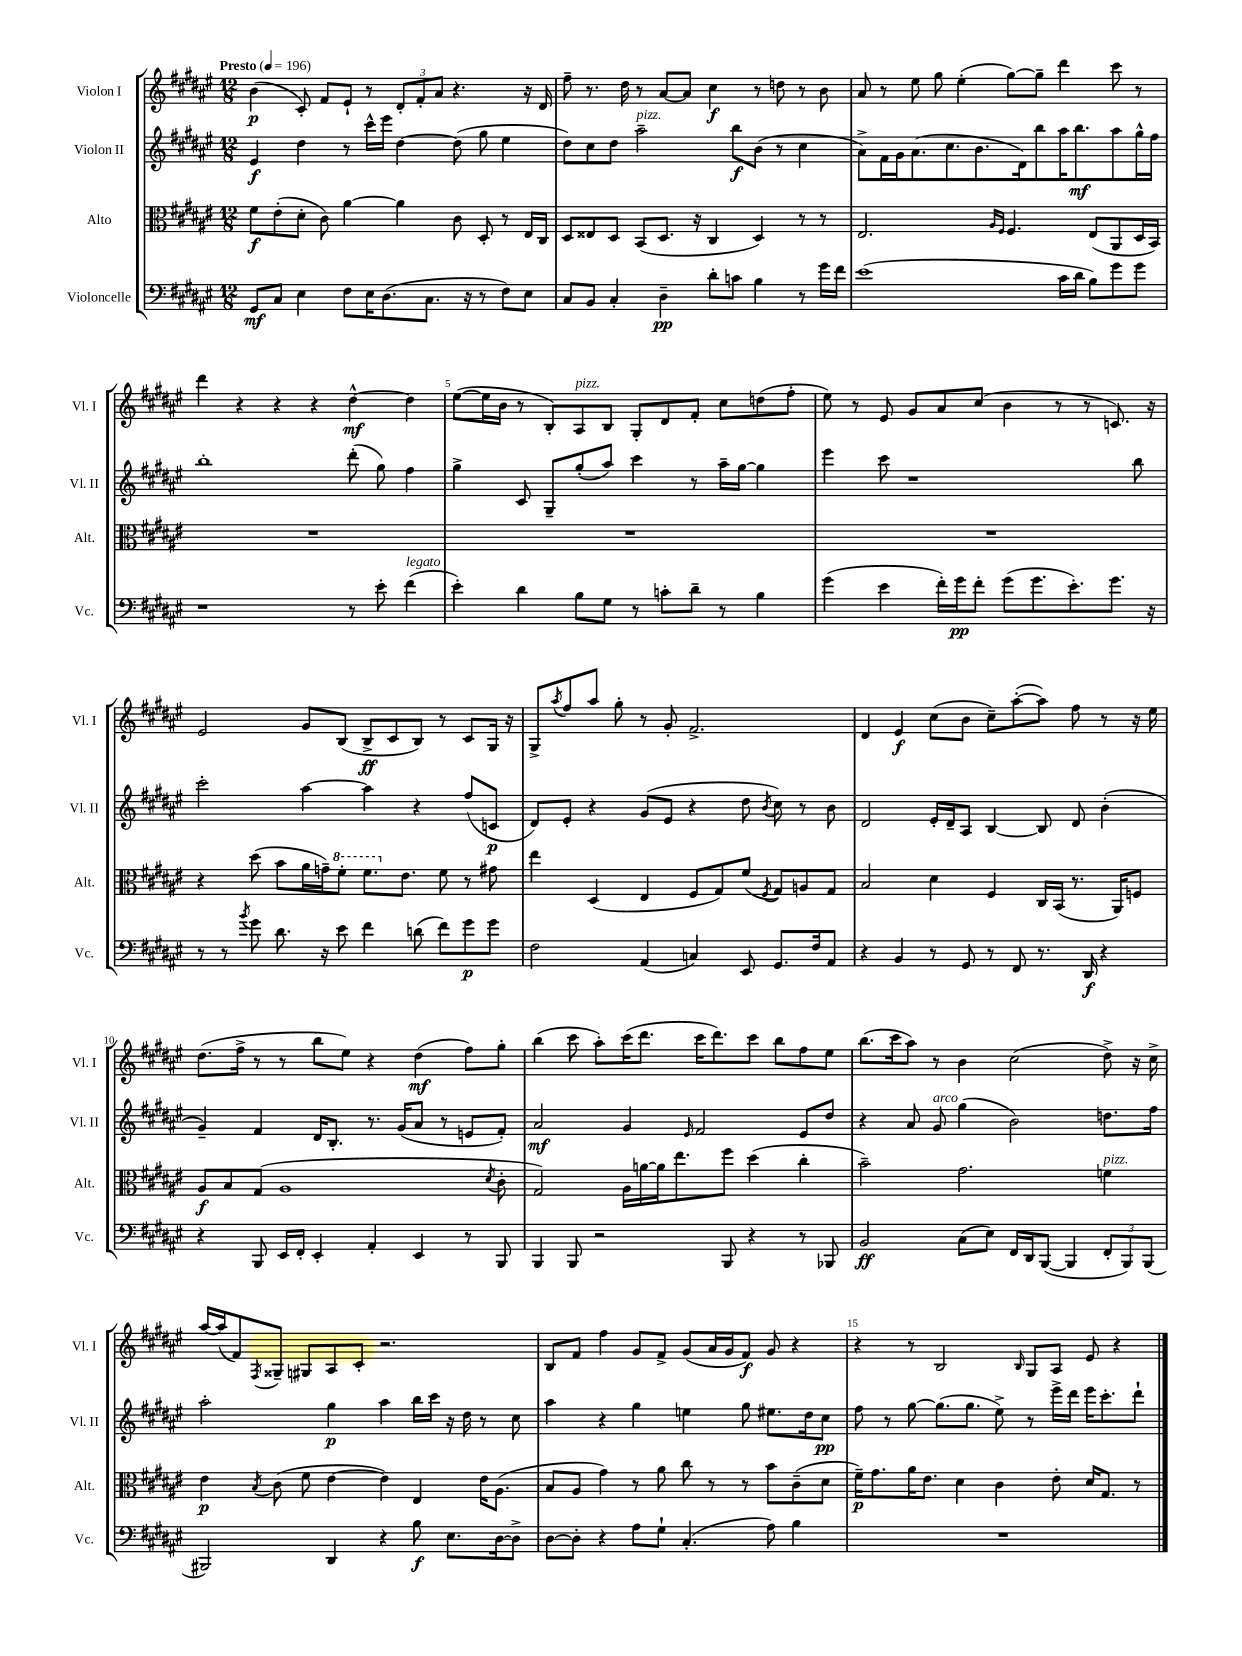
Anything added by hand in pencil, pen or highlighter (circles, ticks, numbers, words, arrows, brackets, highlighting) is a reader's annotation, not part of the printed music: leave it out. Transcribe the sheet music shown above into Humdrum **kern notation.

**kern	**kern	**kern	**kern
*staff4	*staff3	*staff2	*staff1
*clefF4	*clefC3	*clefG2	*clefG2
*k[f#c#g#d#a#e#]	*k[f#c#g#d#a#e#]	*k[f#c#g#d#a#e#]	*k[f#c#g#d#a#e#]
*M12/8	*M12/8	*M12/8	*M12/8
*MM196	*MM196	*MM196	*MM196
8GG#/L	8f#\L	4e#/	(4b\
8C#/J	(8e#'\	.	.
4E#\	8d#'\J	4dd#\	8c#'/)
.	8c#\)	.	8f#/L
8F#\L	[4a#\	8r	8e#`/J
16E#\K	.	16ccc#^^\LL	8r
(8.D#\	.	16eee#\JJ	.
.	4a#\]	[4dd#\	12d#'/L
.	.	.	12f#'/
8.C#\J	.	.	.
.	.	.	12a#/J
.	8c#\	(8dd#\]	4.r
16r	.	.	.
8r	8D#'/	8gg#\	.
8F#\L)	8r	4ee#\	.
8E#\J	16E#/LL	.	16r
.	16C#/JJ	.	16d#/
=	=	=	=
8C#/L	8D#/L	8dd#\L)	8ff#~\
8BB/J	8E##/	8cc#\	8.r
4C#'/	8D#/J	8dd#\J	.
.	.	.	16dd#\
.	(8BB/L	2aa#~\	8r
4D#~\	8.D#/J	.	[8a#/L
.	.	.	8a#/]J
.	16r	.	.
8d#'\L	4C#/	.	4cc#\
8c\J	.	8bb\L	.
4B\	4D#/)	(8b\J	8r
.	.	8r	8dd\
8r	8r	4cc#\	8r
16g#\LL	8r	.	8b\
16f#\JJ	.	.	.
=	=	=	=
(1e#	2.E#/	8a#^\L)	8a#/
.	.	16f#\L	8r
.	.	16g#\J	.
.	.	(8.a#\	8ee#\
.	.	.	8gg#\
.	.	8.cc#\	.
.	.	.	(4ee#'\
.	.	8.b\	.
.	16qqA#/LL	.	.
.	16qqF#/JJ	.	.
.	4.F#/	.	[8gg#\L)
.	.	16d#\k)	.
.	.	8bb\	8gg#~\]J
16c#\LL	.	16aa#\K	4ddd#\
16d#\JJ	.	8.bb\	.
8B\L)	(8E#/L	.	.
8g#\	8AA#/	8aa#\	8ccc#\
8g#\J	16D#/L	16gg#^^\L	8r
.	16BB/JJ)	16ff#\JJ	.
=	=	=	=
1r	1.r	1bb'	4ddd#\
.	.	.	4r
.	.	.	4r
.	.	.	4r
8r	.	(8ddd#'\	[4dd#^^\
8e#'\	.	8gg#\)	.
(4f#\	.	4ff#\	4dd#\]
=	=	=	=
4e#'\)	1.r	4gg#^\	([8ee#\L
.	.	.	16ee#\]L
.	.	.	16b\JJ
4d#\	.	8c#/	8r
.	.	8G#~/L	8B'/L)
8B\L	.	(8gg#'/	8A#/
8G#\J	.	8aa#/J)	8B/J
8r	.	4ccc#\	8G#'/L
8c'\L	.	.	8d#/
8d#~\J	.	8r	8f#'/J
8r	.	16aa#~\LL	8cc#\L
.	.	[16gg#\JJ	.
4B\	.	4gg#\]	(8dd\
.	.	.	8ff#'\J
=	=	=	=
(4g#\	1.r	4eee#\	8ee#\)
.	.	.	8r
4e#\	.	8ccc#\	8e#/
.	.	1r	8g#/L
16f#'\LL)	.	.	8a#/
16g#\J	.	.	.
8f#'\J	.	.	(8cc#/J
(8g#\L	.	.	4b\
8.g#\	.	.	.
.	.	.	8r
8.e#'\)	.	.	.
.	.	.	8r
8.g#\J	.	.	8.c/)
.	.	8bb\	.
16r	.	.	16r
=	=	=	=
8r	4r	2ccc#'\	2e#/
8r	.	.	.
8qb/	.	.	.
8g#\	(8dd#\	.	.
8.d#\	8b\L	.	.
.	16a#\L	[4aa#\	8g#/L
16r	16g~\J)	.	.
8e#\	8ff#'\J	.	(8B/J
4f#\	8.ff#\L	4aa#\]	8B^/L
.	.	.	8c#/
.	8.e#\J	.	.
(8d\	.	4r	8B/J)
8f#\L)	8f#\	.	8r
8g#\	8r	(8ff#/L	8c#/L
8g#\J	8g#\	8c/J	16G#/Jk
.	.	.	16r
=	=	=	=
2F#\	4ee#\	8d#/L)	8G#^/L
.	.	.	8qaa#/
.	.	8e#'/J	8ff#/
.	(4D#/	4r	8aa#/J
.	.	.	8gg#'\
(4AA#/	4E#/	(8g#/L	8r
.	.	8e#/J	8g#'/
4C/)	8F#/L	4r	2.f#^/
.	8G#/)	.	.
8EE#/	(8f#/J	8dd#\	.
.	8qF#/	8qb/	.
8.GG#/L	8G#/L)	8cc#\)	.
.	8A/	8r	.
16F#/k	.	.	.
8AA#/J	8G#/J	8b\	.
=	=	=	=
4r	2B/	2d#/	4d#/
4BB/	.	.	4e#/
8r	4d#\	16e#'/LL	(8cc#\L
.	.	16d#~/J	.
8GG#/	.	8A#/J	8b\J
8r	4F#/	[4B/	8cc#~\L)
8FF#/	.	.	([8aa#'\
8.r	16C#/LL	8B/]	8aa#\]J)
.	(16BB/JJ	.	.
.	8.r	8d#/	8ff#\
16DD#/	.	.	.
4r	.	(4b'\	8r
.	16AA#/LK)	.	.
.	8F/J	.	16r
.	.	.	16ee#\
=	=	=	=
4r	8A#/L	4g#~/)	(8.dd#\L
.	8B/	.	.
.	.	.	16ff#^\Jk
8BBB/	(8G#/J	4f#/	8r
16EE#/LL	1A#	.	8r
16FF#'/JJ	.	.	.
4EE#'/	.	16d#/LK	8bb\L
.	.	8.B'/J	.
.	.	.	8ee#\J)
4AA#'/	.	8.r	4r
.	.	(16g#/LK	.
4EE#/	.	8a#/J	(4dd#\
.	.	8r	.
8r	.	8e/L	8ff#\L)
.	8qd#/	.	.
8BBB/	8c#'\	8f#'/J)	8gg#'\J
=	=	=	=
4BBB/	2G#/)	2a#/	(4bb\
8BBB/	.	.	8ccc#\
2r	.	.	8aa#'\L)
.	16A#\LL	4g#/	(16ccc#\K
.	[16a\	.	8.ddd#\J
.	16a\]J	.	.
.	8.ee#\	.	.
.	.	16qqe#/	.
.	.	2f#/	16ccc#\LK
.	.	.	8.ddd#\)
8BBB/	8ff#\J	.	.
4r	(4dd#\	.	8ccc#\J
.	.	.	8bb\L
8r	4cc#'\	8e#/L	8ff#\
8BBB-/	.	8dd#/J	8ee#\J
=	=	=	=
2BB/	2b~\)	4r	(8.bb\L
.	.	.	16ccc#\k
.	.	8a#/	8aa#\J)
.	.	8g#/	8r
(8C#\L	2.g#\	(4gg#\	4b\
8E#\J)	.	.	.
16FF#/LL	.	2b\)	(2cc#\
16DD#/J	.	.	.
([8BBB/J	.	.	.
4BBB/]	.	.	.
12FF#'/L	4f\	8.dd\L	8dd#^\)
12BBB/)	.	.	.
.	.	.	16r
(12BBB/J	.	.	.
.	.	16ff#\Jk	16cc#^\
=	=	=	=
2BBB#/)	4e#\	2aa#'\	[16aa#/LL
.	.	.	(16aa#/]J
.	.	.	8f#/)
.	8qB/	.	8qF#/
.	(8c#\	.	8G##~/J
.	8f#\	.	8G#/L
4DD#/	[4e#\	4gg#\	8A#/
.	.	.	8c#'/J
4r	4e#\])	4aa#\	2.r
8B\	4E#/	16bb\LL	.
.	.	16ccc#\JJ	.
8.E#\L	.	16r	.
.	.	16dd#\	.
.	16e#\LK	8r	.
[16D#\k	(8.A#\J	.	.
8D#^\]J	.	8cc#\	.
=	=	=	=
[8D#\L	8B/L	4aa#\	8B/L
8D#'\]J	8A#/J	.	8f#/J
4r	4g#\)	4r	4ff#\
8A#\L	8r	4gg#\	8g#/L
8G#`\J	8a#\	.	8f#^/J
(4.C#'/	8cc#\	4ee\	(8g#/L
.	8r	.	16a#/L
.	.	.	16g#/J
.	8r	8gg#\	8f#/J)
8A#\)	8b\L	8.ee#\L	8g#/
4B\	(8c#~\	.	4r
.	.	16dd#\k	.
.	8d#\J	8cc#\J	.
=	=	=	=
1.r	16f#~\LK)	8ff#\	4r
.	8.g#\	.	.
.	.	8r	.
.	16a#\K	[8gg#\	8r
.	8.e#\J	.	.
.	.	(8.gg#\]L	2B/
.	4d#\	.	.
.	.	8.gg#\J	.
.	4c#\	8ee#^\)	.
.	.	.	16qqB/
.	.	8r	8G#/L
.	8e#'\	16eee#^\LL	8A#/J
.	.	16ddd#\JJ	.
.	16d#/LK	16eee#\LK	8e#/
.	8.G#/J	8.ccc#'\	.
.	.	.	4r
.	8r	8ddd#`\J	.
==	==	==	==
*-	*-	*-	*-
